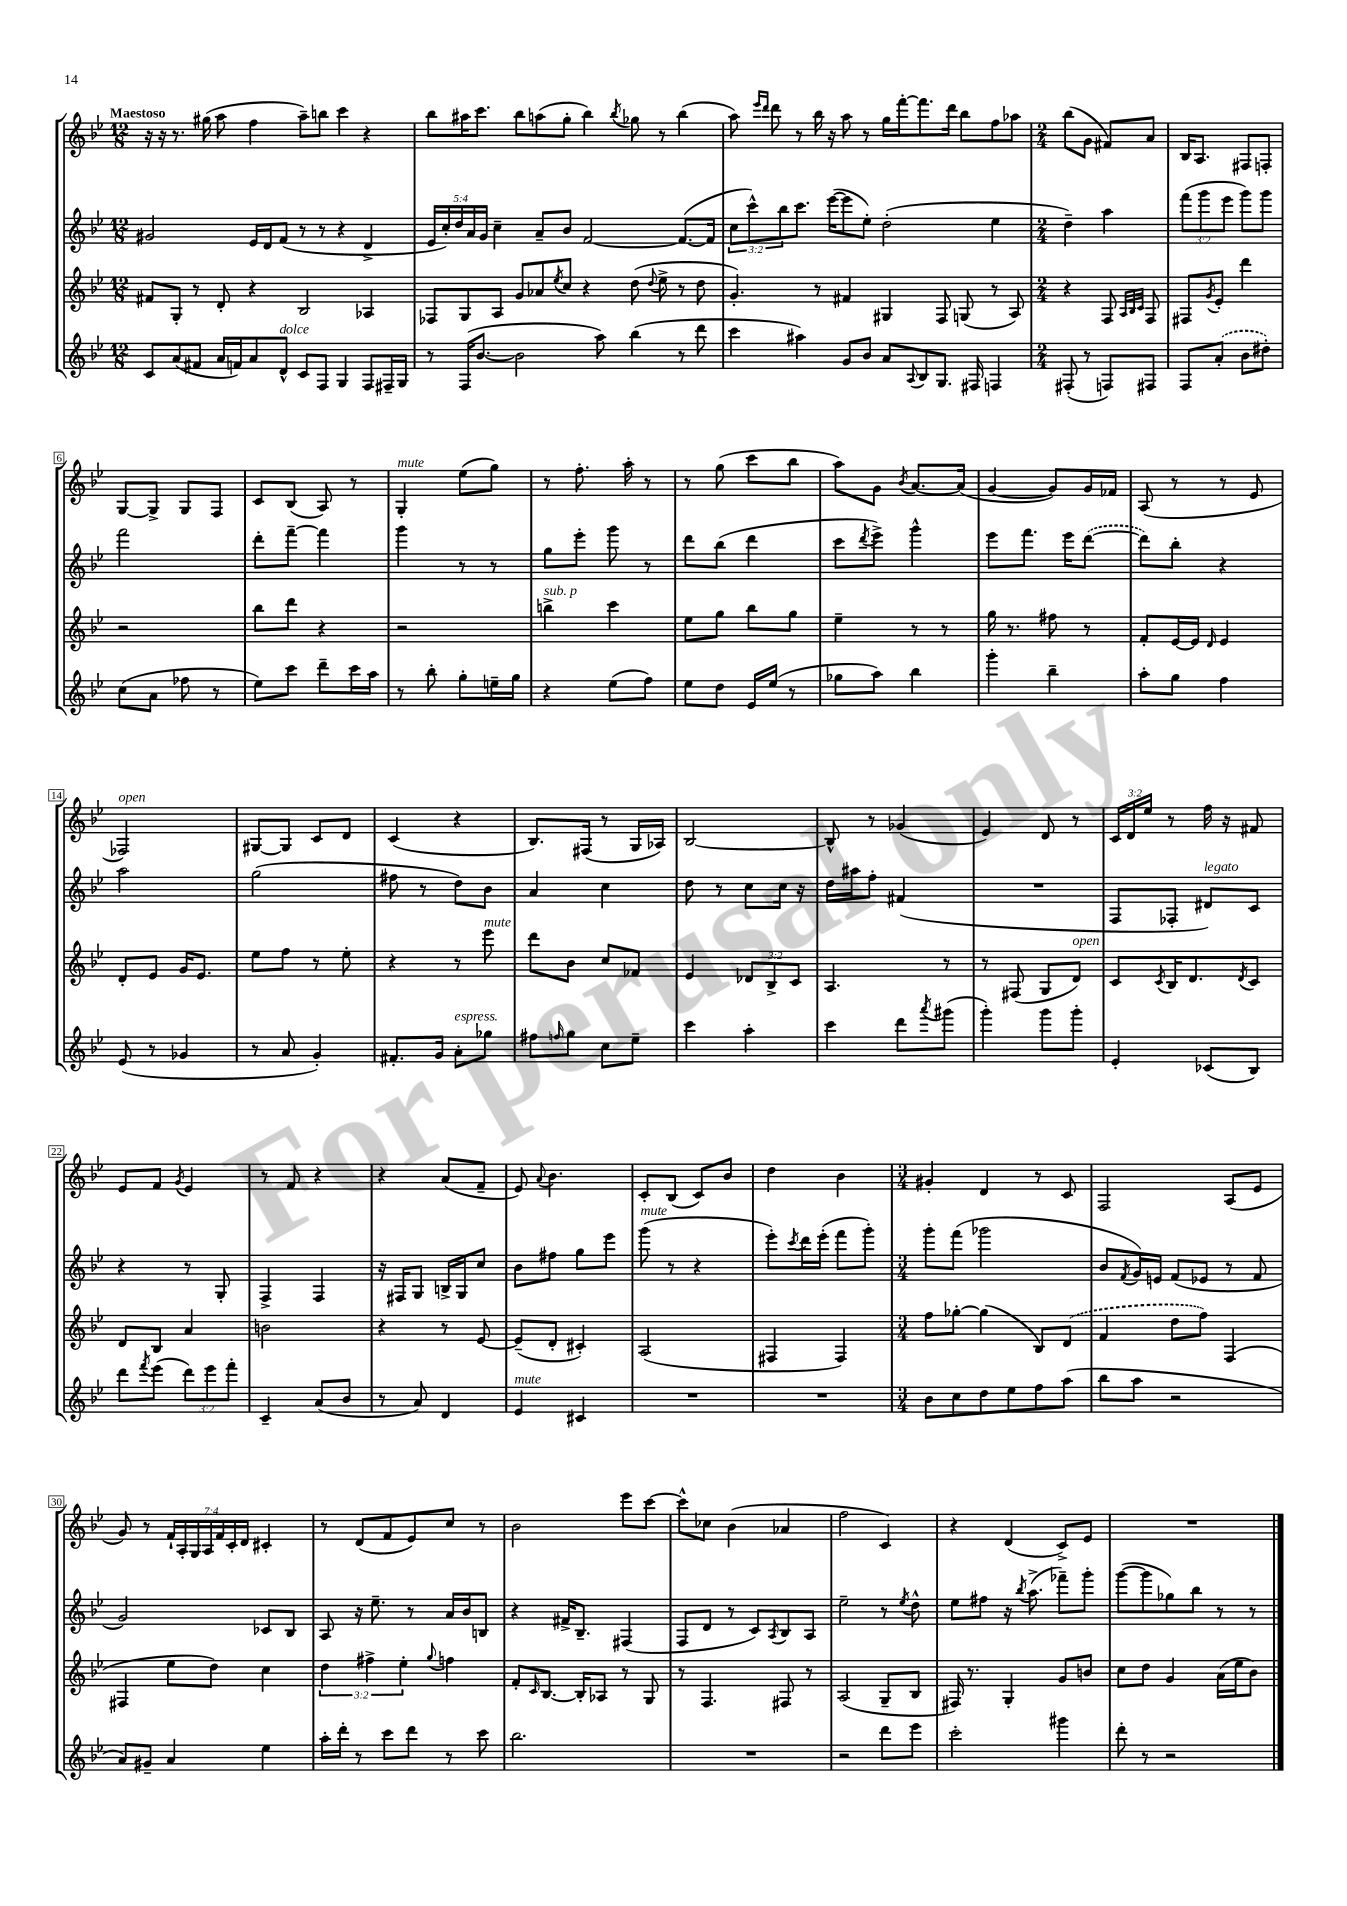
<<
\new StaffGroup <<
\new Staff = "s0" {
    \clef treble \key bes \major \numericTimeSignature \time 12/8 \override Staff.TupletNumber.text = #tuplet-number::calc-fraction-text \tempo "Maestoso"
    r16 r16 r8. gis''16( a''8 f''4 a''8--) b''8 c'''4 r4 |
    bes''8 ais''16 c'''8. bes''8 a''8( g''8-. bes''4) \acciaccatura { bes''8 } ges''8 r8 bes''4( |
    a''8) \grace { ees'''16 d'''16 } d'''8 r8 bes''16 r16 a''8 r8 g''16 f'''16~-. f'''8. d'''16 bes''8 f''8 aes''8 |
    \numericTimeSignature \time 2/4 bes''8( g'8 fis'8) a'8 |
    bes16 a8. fis8 f8-. |
    g8~ g8-> g8 f8 |
    c'8 bes8( a8) r8 |
    g4-.^\markup { \italic "mute" } ees''8( g''8) |
    r8 f''8.-. a''16-. r8 |
    r8 g''8( c'''8 bes''8 |
    a''8) g'8 \acciaccatura { bes'8 } a'8.~ a'16( |
    g'4~ g'8) g'16 fes'16 |
    a8( r8 r8 ees'8 |
    fes2^\markup { \italic "open" }) |
    gis8~ gis8 c'8 d'8 |
    c'4( r4 |
    bes8.) fis16( r8 g16 aes16) |
    bes2~ |
    bes8-^ r8 ges'4( |
    ees'4) d'8 r8 |
    \tuplet 3/2 { c'16 d'16 ees''16 } r8 f''16 r16 fis'8 |
    ees'8 f'8 \acciaccatura { g'8 } ees'4 |
    r8 f'8 r4 |
    r4 a'8( f'8-- |
    ees'8) \appoggiatura { a'8 } bes'4. |
    c'8-. bes8( c'8) bes'8 |
    d''4 bes'4 |
    \numericTimeSignature \time 3/4 gis'4-. d'4 r8 c'8 |
    f2 a8( ees'8 |
    g'8) r8 \tuplet 7/4 { f'16-! a16-. g16 a16 f'16 c'16-. d'16 } cis'4-. |
    r8 d'8( f'8 ees'8) c''8 r8 |
    bes'2 ees'''8 c'''8~ |
    c'''8-^ ces''8 bes'4( aes'4 |
    f''2 c'4) |
    r4 d'4( c'8->) ees'8 |
    R2. \bar "|." |
}
\new Staff = "s1" {
    \clef treble \key bes \major \numericTimeSignature \time 12/8 \override Staff.TupletNumber.text = #tuplet-number::calc-fraction-text
    gis'2 ees'16 d'16 f'8( r8 r8 r4 d'4-> |
    \tuplet 5/4 { ees'16 c''16-.) d''16 a'16 g'16 } c''4-- a'8-- bes'8 f'2~ f'8.~( f'16 |
    \tuplet 3/2 { c''8 c'''8-^) bes''8 } c'''8. ees'''16~( ees'''8 ees''8-.) d''2-.( ees''4 |
    \numericTimeSignature \time 2/4 d''4--) a''4 |
    \tuplet 3/2 { f'''8( g'''8 ees'''8 } g'''8) g'''8 |
    f'''2 |
    d'''8-. f'''8~-- f'''4 |
    g'''4 r8 r8 |
    g''8 ees'''8-. g'''8 r8 |
    d'''8 bes''8( d'''4 |
    c'''8 \acciaccatura { d'''8 } ees'''8->) g'''4-^ |
    ees'''8 f'''8. ees'''16 \once \slurDashed d'''8~( |
    d'''8) bes''8-. r4 |
    a''2 |
    g''2( |
    fis''8 r8 d''8) bes'8 |
    a'4 c''4 |
    d''8 r8 c''8 c''16 r16 |
    d''16 ais''16 f''8-. fis'4( |
    R2 |
    f8 fes8-. dis'8^\markup { \italic "legato" }) c'8 |
    r4 r8 g8-. |
    f4-> f4 |
    r16 fis16 g8 b16-> g16 c''8 |
    bes'8 fis''8 g''8 ees'''8 |
    g'''8^\markup { \italic "mute" }( r8 r4 |
    ees'''8-.) \acciaccatura { c'''8 } d'''16 ees'''16-.( f'''8 g'''8-.) |
    \numericTimeSignature \time 3/4 g'''8-. f'''8( ges'''2 |
    bes'8 \acciaccatura { f'8 } g'16) e'16 f'8( ees'8 r8 f'8 |
    g'2) ces'8 bes8 |
    a8 r16 ees''8.-- r8 a'16 bes'16 b8 |
    r4 fis'16-> bes8.-- fis4( |
    f8 d'8 r8 c'8) \acciaccatura { a8 } bes8 a8 |
    ees''2-- r8 \acciaccatura { ees''8 } d''8-^ |
    ees''8 fis''8 r16 \acciaccatura { bes''8 } a''8.->( fes'''8--) g'''8-. |
    g'''8~( g'''8 ges''8) bes''8 r8 r8 \bar "|." |
}
\new Staff = "s2" {
    \clef treble \key bes \major \numericTimeSignature \time 12/8 \override Staff.TupletNumber.text = #tuplet-number::calc-fraction-text
    fis'8 g8-. r8 d'8-. r4 bes2 aes4 |
    fes8 g8 a8 g'8 aes'8 \acciaccatura { ees''8 } c''8 r4 d''8( \appoggiatura { d''8 } ees''8-> r8 d''8 |
    g'4.-.) r8 fis'4 gis4 f8 g8( r8 a8) |
    \numericTimeSignature \time 2/4 r4 f8 \grace { a32 bes32 c'32 } f8 |
    fis8 \acciaccatura { g'8 } ees'8-. d'''4 |
    r2 |
    bes''8 d'''8 r4 |
    r2 |
    b''4->^\markup { \italic "sub. p" } c'''4 |
    ees''8 g''8 bes''8 g''8 |
    ees''4-- r8 r8 |
    g''16 r8. fis''8 r8 |
    f'8-. ees'16~ ees'16 \grace { d'16 } ees'4 |
    d'8-. ees'8 g'16 ees'8. |
    ees''8 f''8 r8 ees''8-. |
    r4 r8 ees'''8^\markup { \italic "mute" } |
    d'''8 bes'8 c''8 fes'8 |
    ees'4 \tuplet 3/2 { des'8 bes8-> c'8 } |
    a4. r8 |
    r8 fis8( g8 d'8^\markup { \italic "open" }) |
    c'8 \acciaccatura { c'8 } bes16 d'8. \acciaccatura { d'8 } c'8 |
    d'8 bes8 a'4 |
    b'2 |
    r4 r8 ees'8~ |
    ees'8--( d'8-. cis'4-.) |
    a2( |
    fis4 fis4) |
    \numericTimeSignature \time 3/4 f''8 ges''8~-. ges''4( bes8) \once \slurDashed d'8( |
    f'4 d''8 f''8) f4( |
    fis4 ees''8 d''8) c''4 |
    \tuplet 3/2 { d''4 fis''4-> ees''4-. } \appoggiatura { g''8 } f''4 |
    f'8-. \grace { c'16 } bes8.~ bes16-. aes8 r8 g8 |
    r8 f4. fis8 r8 |
    a2( g8-- bes8 |
    fis16) r8. g4-. g'8 b'8 |
    c''8 d''8 g'4 a'16( ees''16 bes'8) \bar "|." |
}
\new Staff = "s3" {
    \clef treble \key bes \major \numericTimeSignature \time 12/8 \override Staff.TupletNumber.text = #tuplet-number::calc-fraction-text
    c'8 a'8( fis'8 a'16 f'16) a'8 d'8-^^\markup { \italic "dolce" } c'8 f8 g4 f8 fis16-- g16 |
    r8 f16( bes'8.~ bes'2 a''8) bes''4( r8 d'''8 |
    c'''4 ais''4) g'8 bes'8 a'8 \appoggiatura { a8 } bes8 g8. fis16 f4 |
    \numericTimeSignature \time 2/4 fis8-.( r8 f8) fis8 |
    f8 \once \slurDashed a'8-.( bes'8 dis''8-.) |
    c''8( a'8 fes''8 r8 |
    ees''8) c'''8 d'''8-- c'''16 a''16 |
    r8 bes''8-. g''8-. e''16-- g''16 |
    r4 ees''8( f''8) |
    ees''8 d''8 ees'16 ees''16( r8 |
    ges''8 a''8) bes''4 |
    g'''4-. bes''4-- |
    a''8-. g''8 f''4 |
    ees'8( r8 ges'4 |
    r8 a'8 g'4-.) |
    fis'8.-. g'16 a'8-.^\markup { \italic "espress." } ges''8 |
    fis''8 \grace { f''16 } g''8 c''8 ees''8-- |
    c'''4 a''4-. |
    c'''4 d'''8 \acciaccatura { a'''8 } gis'''8( |
    g'''4-.) g'''8 g'''8-. |
    ees'4-. ces'8( bes8) |
    d'''8 \acciaccatura { f'''8 } ees'''8( \tuplet 3/2 { d'''8) ees'''8 f'''8-. } |
    c'4-- a'8( bes'8 |
    r8 a'8) d'4 |
    ees'4^\markup { \italic "mute" } cis'4 |
    R2 |
    R2 |
    \numericTimeSignature \time 3/4 bes'8 c''8 d''8 ees''8 f''8 a''8( |
    bes''8 a''8 r2 |
    a'8) gis'8-- a'4 ees''4 |
    a''16-. d'''16-. r8 c'''8 d'''8 r8 c'''8 |
    bes''2. |
    R2. |
    r2 d'''8 ees'''8 |
    c'''2-. gis'''4 |
    d'''8-. r8 r2 \bar "|." |
}
>>
>>
\layout { \context { \Score \override BarNumber.stencil = #(make-stencil-boxer 0.1 0.3 ly:text-interface::print) } }
